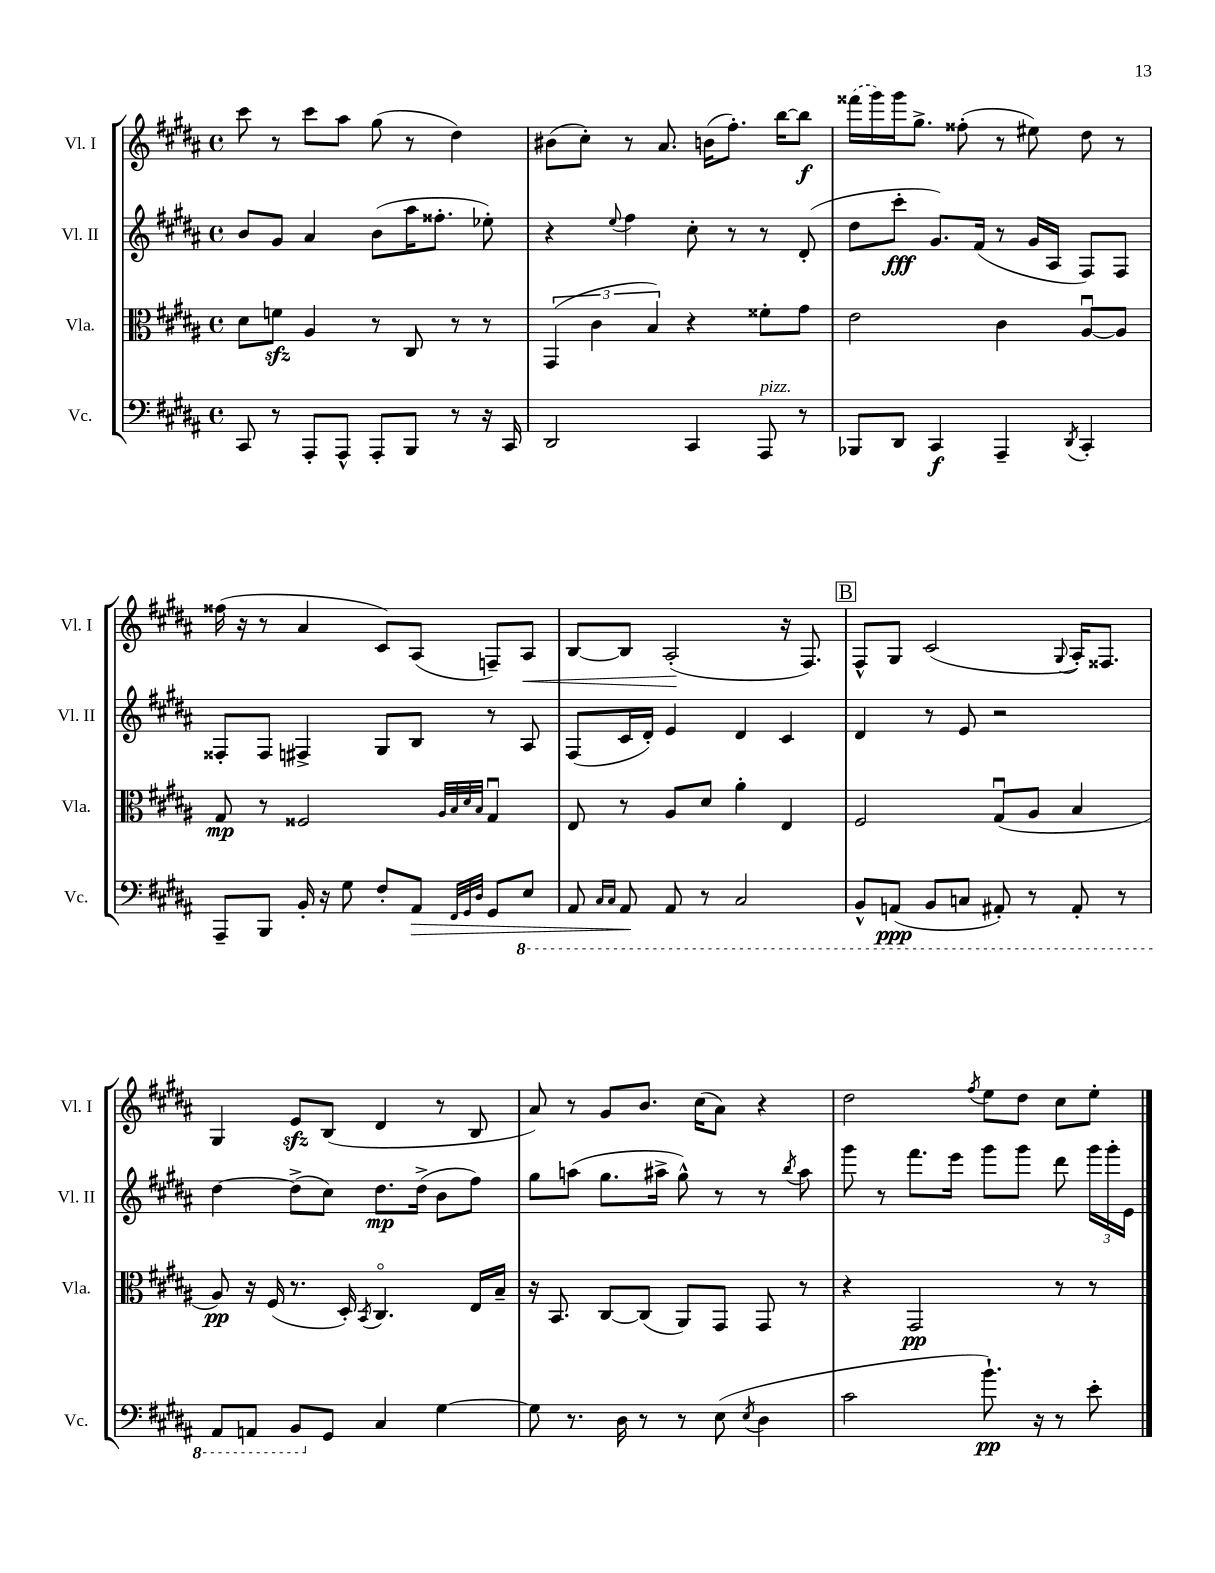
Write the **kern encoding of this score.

**kern	**kern	**kern	**kern
*staff4	*staff3	*staff2	*staff1
*clefF4	*clefC3	*clefG2	*clefG2
*k[f#c#g#d#a#]	*k[f#c#g#d#a#]	*k[f#c#g#d#a#]	*k[f#c#g#d#a#]
*M4/4	*M4/4	*M4/4	*M4/4
*met(c)	*met(c)	*met(c)	*met(c)
8CC#	8d#	8b	8ccc#
8r	8f	8g#	8r
8AAA#'	4A#	4a#	8ccc#
8AAA#^^	.	.	8aa#
8AAA#'	8r	(8b	(8gg#
8BBB	8C#	16aa#	8r
.	.	8.ff##'	.
8r	8r	.	4dd#)
16r	8r	8ee-')	.
16CC#	.	.	.
=	=	=	=
2DD#	(6GG#	4r	(8b#
.	.	.	8cc#')
.	6c#	.	.
.	.	8qqee	.
.	.	4ff#	8r
.	6B)	.	.
.	.	.	8.a#
4CC#	4r	8cc#'	.
.	.	.	(16b
.	.	8r	8.ff#')
8AAA#	8f##'	8r	.
.	.	.	[16bb
8r	8g#	(8d#'	8bb]
=	=	=	=
8BBB-	2e	8dd#	(16fff##
.	.	.	16ggg#)
8DD#	.	8ccc#'	16ggg#
.	.	.	8.gg#^
4CC#	.	8.g#)	.
.	.	.	(8ff##'
.	.	(16f#	.
4AAA#~	4c#	8r	8r
.	.	16g#	8ee#)
.	.	16A#	.
8qDD#	.	.	.
4CC#'	[8A#u	8F#)	8dd#
.	8A#]	8F#	8r
=	=	=	=
8AAA#~	8G#	8F##'	(16ff##
.	.	.	16r
8BBB	8r	8F##	8r
16BB'	2F##	4F#^	4a#
16r	.	.	.
8G#	.	.	.
8F#'	.	8G#	8c#)
8AA#	.	8B	(8A#
.	32qqA#	.	.
32qqFF#	32qqB	.	.
32qqGG#	32qqd#	.	.
32qqD#	32qqB	.	.
8GG#	4G#u	8r	8F~)
8EE	.	8A#	8A#
=	=	=	=
8AAA#	8E	(8F#	[8B
16qqCC#	.	.	.
16qqCC#	.	.	.
8AAA#	8r	16c#	8B]
.	.	16d#')	.
8AAA#	8A#	4e	(2A#'
8r	8d#	.	.
2CC#	4a#'	4d#	.
.	4E	4c#	16r
.	.	.	8.F#)
=	=	=	=
8BBB^^	2F#	4d#	8F#^^
(8AAA	.	.	8G#
8BBB	.	8r	(2c#
8CC	.	8e	.
8AAA#')	(8G#u	2r	.
8r	8A#	.	.
.	.	.	8qqG#
8AAA#'	4B	.	16A#')
.	.	.	8.F##
8r	.	.	.
=	=	=	=
8AAA#	8A#)	[4dd#	4G#
8AAA	16r	.	.
.	(16F#	.	.
8BBB	8.r	(8dd#^]	8e
8GG#	.	8cc#)	(8B
.	16D#')	.	.
.	8qBB	.	.
4C#	4.C#o	8.dd#	4d#
.	.	(16dd#^	.
[4G#	.	8b	8r
.	16E	8ff#)	8B
.	16B~	.	.
=	=	=	=
8G#]	16r	8gg#	8a#)
.	8.BB	.	.
8.r	.	(8aa	8r
.	[8C#	8.gg#	8g#
16D#	.	.	.
8r	(8C#]	.	8.b
.	.	16aa#^	.
8r	8AA#)	8gg#^^)	.
.	.	.	(16cc#
(8E	8GG#	8r	8a#)
8qE	.	.	.
4D#	8GG#	8r	4r
.	.	8qbb	.
.	8r	8aa#	.
=	=	=	=
2c#	4r	8ggg#	2dd#
.	.	8r	.
.	2GG#	8.fff#	.
.	.	16eee	.
.	.	.	8qff#
8.b`)	.	8ggg#	8ee
.	.	8ggg#	8dd#
16r	.	.	.
8r	8r	8ddd#	8cc#
8e'	8r	24ggg#	8ee'
.	.	24ggg#'	.
.	.	24e	.
==	==	==	==
*-	*-	*-	*-
